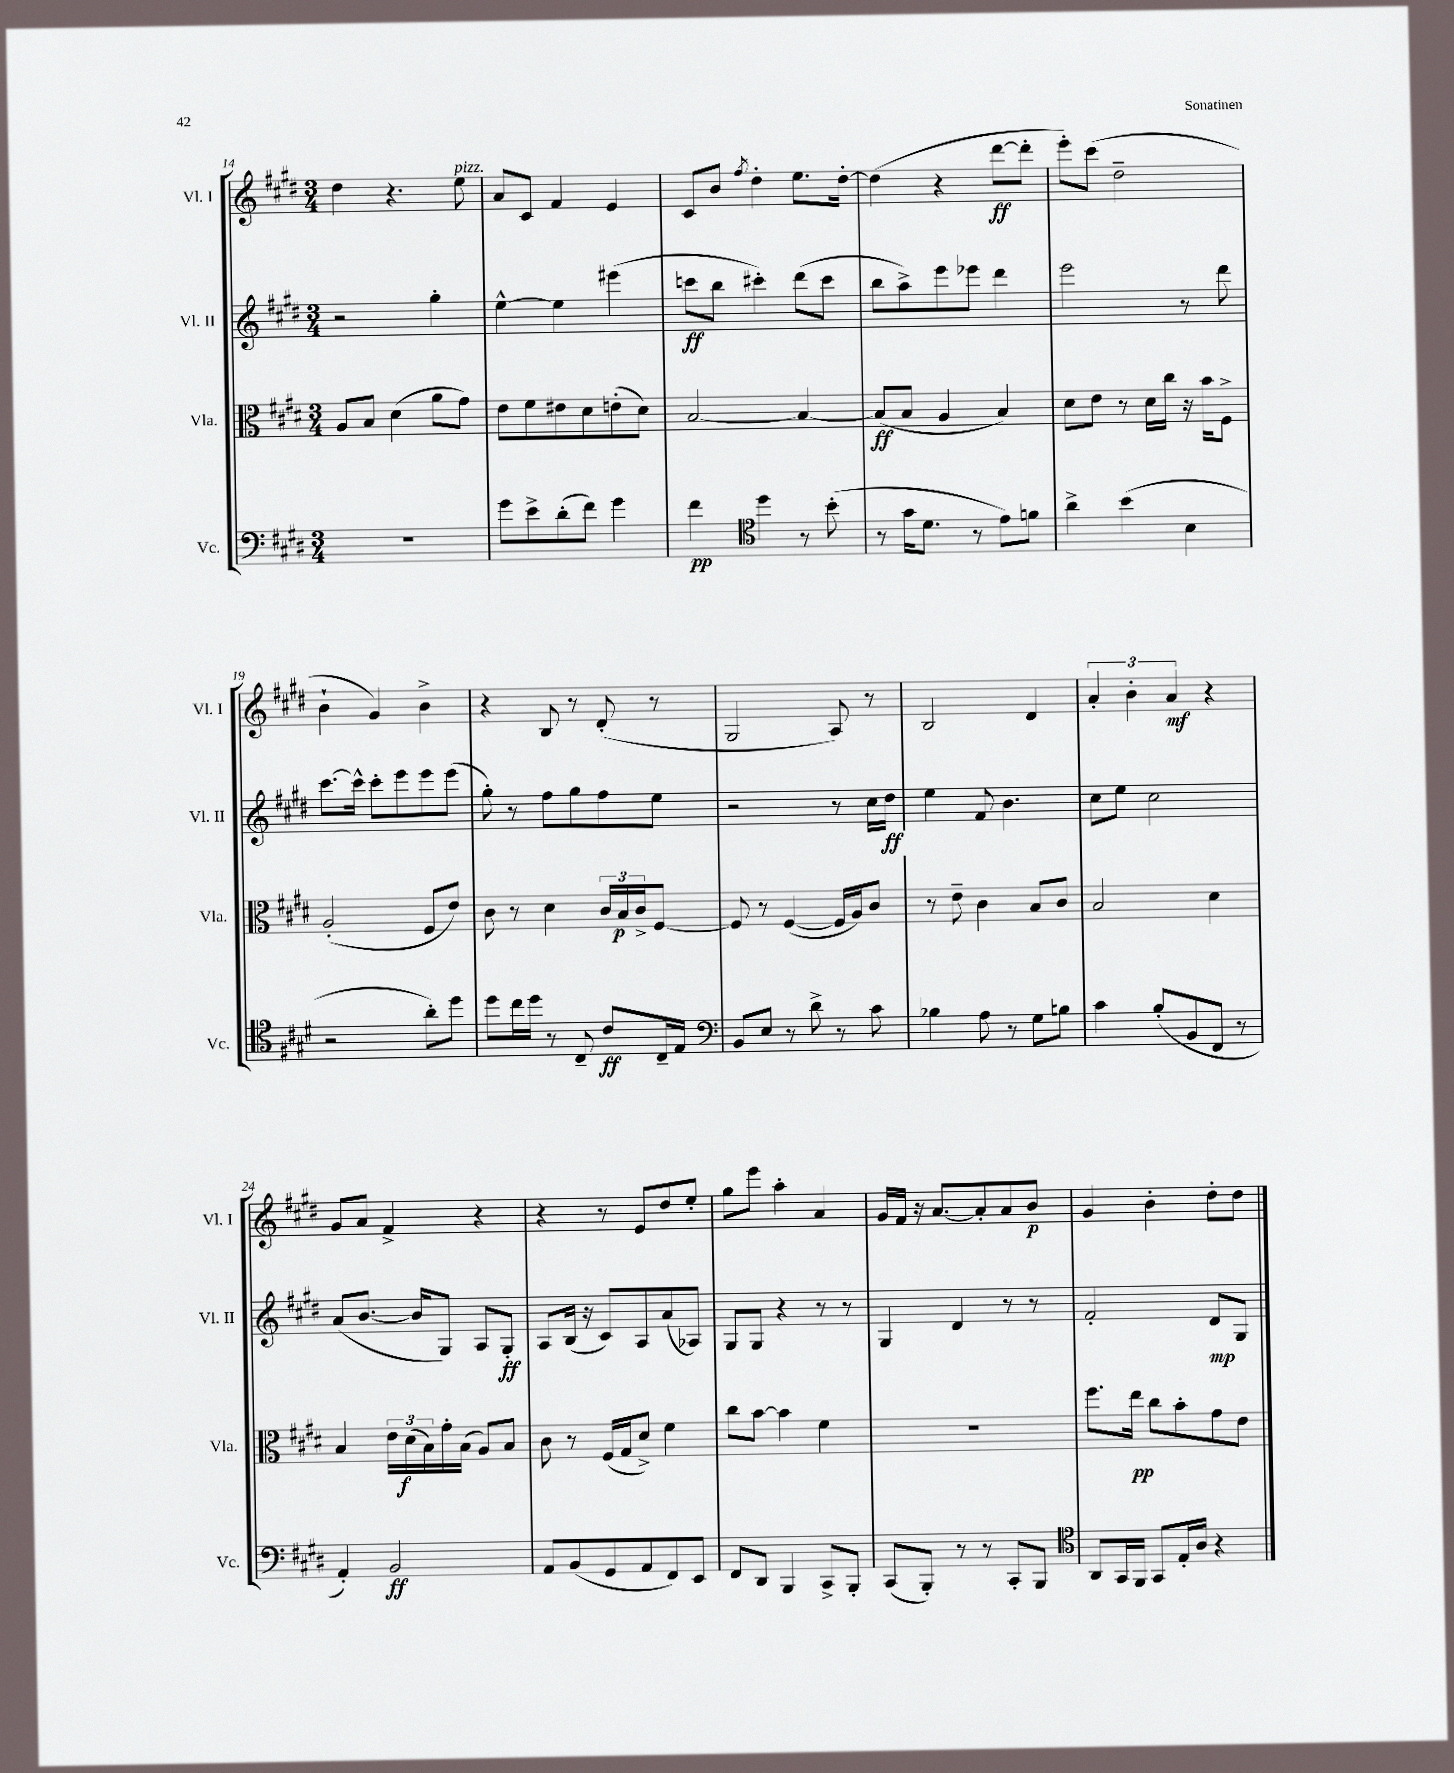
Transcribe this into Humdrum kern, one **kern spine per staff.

**kern	**kern	**kern	**kern
*staff4	*staff3	*staff2	*staff1
*clefF4	*clefC3	*clefG2	*clefG2
*k[f#c#g#d#]	*k[f#c#g#d#]	*k[f#c#g#d#]	*k[f#c#g#d#]
*M3/4	*M3/4	*M3/4	*M3/4
2.r	8A	2r	4dd#
.	8B	.	.
.	(4d#	.	4.r
.	8a	4gg#'	.
.	8g#)	.	8ee
=	=	=	=
8g#	8e	[4ee^^	8a
8e^	8f#	.	8c#
(8d#'	8e#	4ee]	4f#
8f#)	8d#	.	.
4g#	(8e'	(4eee#	4e
.	8d#)	.	.
=	=	=	=
4f#	[2B	8ccc	8c#
.	.	8bb	8b
*clefC4	*	*	*
.	.	.	8qff#
4dd#	.	4ccc#')	4dd#'
8r	4B_	(8ddd#	8.ee
(8b'	.	8ccc#	.
.	.	.	[16dd#'
=	=	=	=
8r	(8B]	8bb	(4dd#]
16g#	8B	8aa^)	.
8.d#	.	.	.
.	4A	8eee	4r
8r	.	8eee-	.
8e)	4B)	4ddd#	[8ddd#
8f	.	.	8ddd#']
=	=	=	=
4a^	8d#	2eee	8eee')
.	8e	.	(8ccc#
(4b	8r	.	2dd#~
.	16d#	.	.
.	16cc#	.	.
4B	16r	8r	.
.	16b	.	.
.	8F#^	8ddd#	.
=	=	=	=
2r	(2A'	[8.ccc#	4b`
.	.	16ccc#^^]	.
.	.	8ccc#'	4g#)
.	.	8eee	.
8a')	8F#	8eee	4b^
8dd#	8e)	(8eee	.
=	=	=	=
8dd#	8c#	8gg#')	4r
16cc#	8r	8r	.
16dd#	.	.	.
8r	4d#	8ff#	8B
8C#~	.	8gg#	8r
8c#	24c#	8ff#	(8d#'
.	24B	.	.
.	24c#^	.	.
16C#~	[8F#	8ee	8r
16E	.	.	.
=	=	=	=
*clefF4	*	*	*
8BB	8F#]	2r	2G#
8E	8r	.	.
8r	([4F#	.	.
8d#^	.	.	.
8r	16F#]	8r	8A)
.	16A)	.	.
8c#	8c#	16cc#	8r
.	.	16dd#	.
=	=	=	=
4B-	8r	4ee	2B
.	8e~	.	.
8A	4c#	8f#	.
8r	.	4.b	.
8G#	8B	.	4d#
8B	8c#	.	.
=	=	=	=
4c#	2B	8cc#	6a'
.	.	8ee	.
.	.	.	6b'
(8B'	.	2cc#	.
.	.	.	6a
8BB	.	.	.
8FF#	4d#	.	4r
8r	.	.	.
=	=	=	=
4AA')	4B	(8a	8g#
.	.	[8.b	8a
2BB	24e	.	4f#^
.	(24d#	.	.
.	.	16b]	.
.	24B)	.	.
.	16g#'	8G#)	.
.	(16B	.	.
.	8A)	8A	4r
.	8B	8G#'	.
=	=	=	=
8AA	8c#	8A	4r
(8BB	8r	(16B	.
.	.	16r	.
8GG#	(16F#	8c#)	8r
.	16G#	.	.
8AA	8d#^)	8A	8e
8FF#)	4f#	(8a	8dd#
8EE	.	8A-)	8ee'
=	=	=	=
8FF#	8cc#	8G#	8gg#
8DD#	[8b	8G#	8eee
4BBB	4b]	4r	4aa'
8CC#^	4f#	8r	4a
8BBB'	.	8r	.
=	=	=	=
(8CC#	2.r	4G#	16g#
.	.	.	16f#
8BBB')	.	.	16r
.	.	.	[8.a
8r	.	4d#	.
8r	.	.	8a']
8CC#'	.	8r	8a
8BBB	.	8r	8b
=	=	=	=
*clefC4	*	*	*
8AA	8.ff#	2f#'	4g#
16GG#	.	.	.
16FF#	16ee	.	.
8GG#	8cc#	.	4b'
16E'	8b'	.	.
16A	.	.	.
4r	8g#	8d#	8dd#'
.	8e	8G#	8dd#
==	==	==	==
*-	*-	*-	*-
